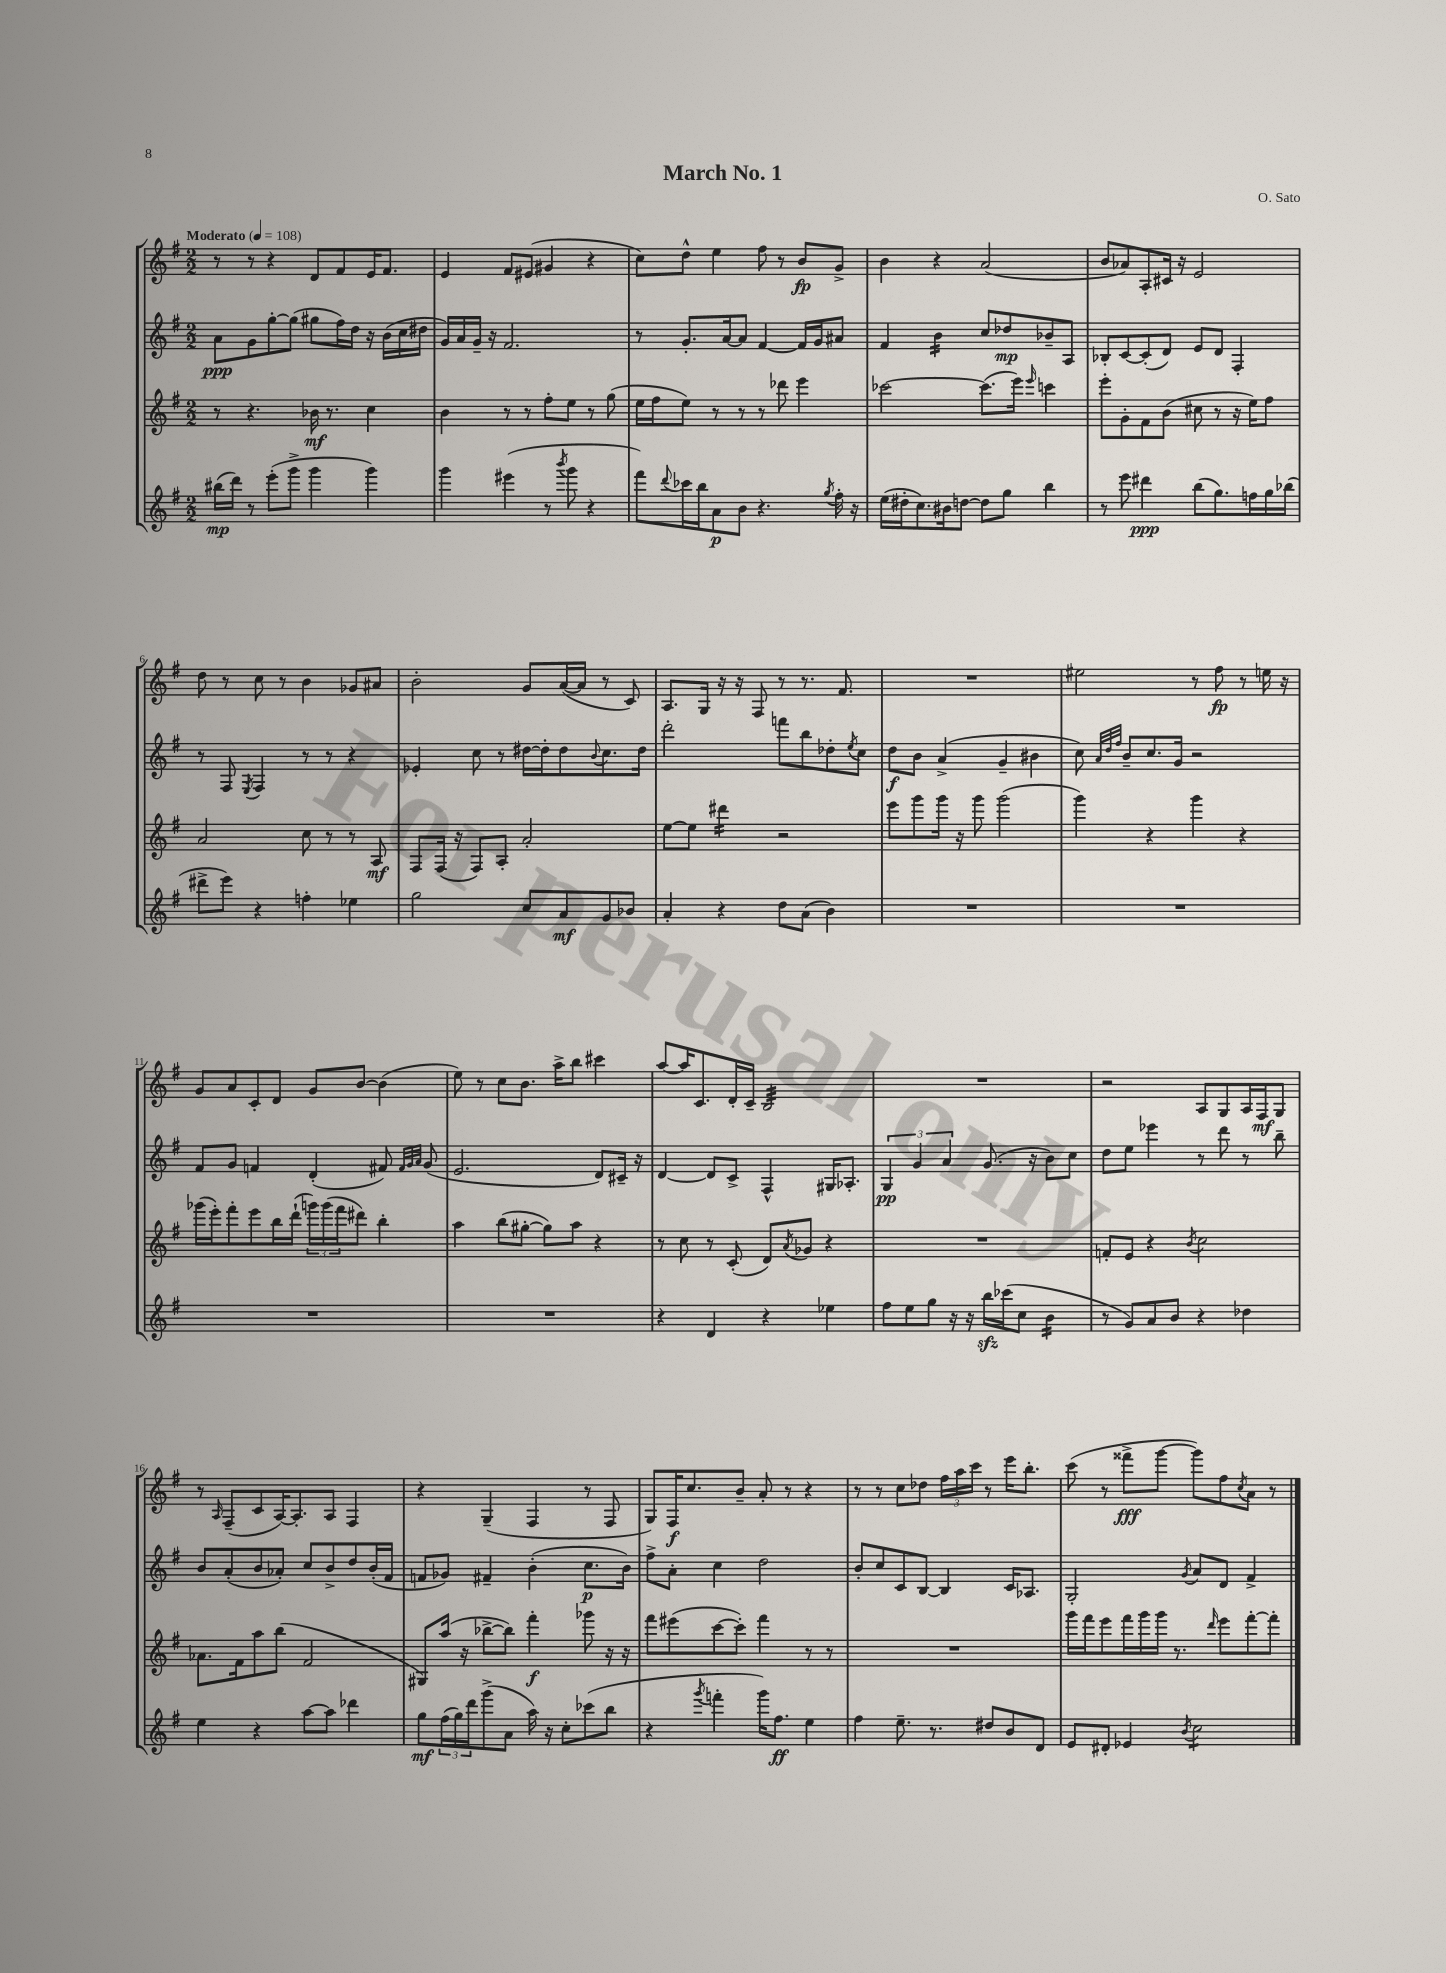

**kern	**kern	**kern	**kern
*staff4	*staff3	*staff2	*staff1
*clefG2	*clefG2	*clefG2	*clefG2
*k[f#]	*k[f#]	*k[f#]	*k[f#]
*M2/2	*M2/2	*M2/2	*M2/2
*MM108	*MM108	*MM108	*MM108
(16bb#	8r	8a	8r
16ddd)	.	.	.
8r	4.r	8g	8r
(8eee'	.	[8gg'	4r
8ggg^	.	(8gg]	.
4ggg	16b-	8gg#	8d
.	8.r	.	.
.	.	16ff#)	8f#
.	.	16dd	.
4ggg)	4cc	16r	16e
.	.	(16b	8.f#
.	.	16cc	.
.	.	16dd#	.
=	=	=	=
4ggg	4b	16g)	4e
.	.	16a	.
.	.	16g~	.
.	.	16r	.
(4eee#	8r	2.f#	8f#
.	8r	.	(8e#
8r	8ff#'	.	4g#
8qbbb	.	.	.
8ggg	8ee	.	.
4r	8r	.	4r
.	(8gg	.	.
=	=	=	=
8fff#)	16ee	8r	8cc)
.	16ff#	.	.
8qqddd	.	.	.
16ccc-	8ee)	8.g'	8dd^^
16bb	.	.	.
8a	8r	.	4ee
.	.	[16a	.
8b	8r	8a]	.
4.r	8r	[4f#	8ff#
.	8ddd-	.	8r
.	4eee	16f#]	8b
.	.	16g	.
8qgg	.	.	.
16ff#'	.	8a#	8g^
16r	.	.	.
=	=	=	=
(16ee	[2ccc-	4f#	4b
16dd#'	.	.	.
8.cc)	.	.	.
.	.	4b	4r
16b#	.	.	.
[8dd	.	.	.
8dd]	(8.ccc-]	8cc	(2a
8gg	.	8dd-	.
.	16eee)	.	.
.	16qqeee	.	.
4bb	4ccc	8b-~	.
.	.	8A	.
=	=	=	=
8r	8eee'	8B-'	8b
8eee	8g'	[8c	8a-)
4ddd#	8f#	(8c']	8A'
.	(8b	8d)	16c#
.	.	.	16r
(8bb	8cc#	8e	2e
8.gg)	8r	8d	.
.	16r	4F#'	.
16ff	16ee)	.	.
16gg	8ff#	.	.
(16bb-	.	.	.
=	=	=	=
8ddd#^	2a	8r	8dd
8eee)	.	8F#	8r
.	.	8qE	.
4r	.	4F#	8cc
.	.	.	8r
4ff'	8cc	8r	4b
.	8r	8r	.
4ee-	8r	4r	8g-
.	8A	.	8a#
=	=	=	=
2gg	8F#	4e-'	2b'
.	(16F#	.	.
.	16r	.	.
.	8F#)	8cc	.
.	8A'	8r	.
8cc	2a'	[16dd#	8g
.	.	16dd#']	.
8a	.	8dd#	([16a
.	.	.	16a]
.	.	8qqb	.
8g	.	8.cc	8r
8b-	.	.	8c)
.	.	16dd#	.
=	=	=	=
4a'	[8ee	2ddd'	8.A
.	8ee]	.	.
.	.	.	16G
4r	4ddd#	.	16r
.	.	.	16r
.	.	.	8F#
8dd	2r	8fff	8r
(8a	.	8bb	8.r
4b)	.	8dd-'	.
.	.	.	8.f#
.	.	8qee	.
.	.	8cc	.
=	=	=	=
1r	8eee	8dd	1r
.	8ggg	8b	.
.	16ggg	(4a^	.
.	16r	.	.
.	8ggg	.	.
.	(2ggg	4g~	.
.	.	4b#	.
=	=	=	=
1r	4ggg)	8cc)	2ee#
.	.	32qqa	.
.	.	32qqdd	.
.	.	32qqff#	.
.	.	8b~	.
.	4r	8.cc	.
.	.	16g	.
.	4ggg	2r	8r
.	.	.	8ff#
.	4r	.	8r
.	.	.	16ee
.	.	.	16r
=	=	=	=
1r	(16ggg-	8f#	8g
.	16eee')	.	.
.	8fff#'	8g	8a
.	8eee	4f	8c'
.	16bb	.	8d
.	(16ddd`	.	.
.	24ggg)	(4d'	8g
.	(24ggg	.	.
.	24fff#	.	.
.	8ddd#)	.	[8b
.	4bb'	8f#)	(4b]
.	.	32qqf#	.
.	.	32qqg	.
.	.	32qqa	.
.	.	(8g	.
=	=	=	=
1r	4aa	2.e	8ee)
.	.	.	8r
.	(8bb	.	8cc
.	[8gg#'	.	8.b
.	8gg#])	.	.
.	.	.	16aa^
.	8aa	.	8bb
.	4r	8d)	4ccc#
.	.	16c#~	.
.	.	16r	.
=	=	=	=
4r	8r	[4d	[8aa
.	8cc	.	16aa]
.	.	.	8.c
4d	8r	8d]	.
.	(8c'	8c^	16d'
.	.	.	16c~
4r	8d)	4F#^^	2B
.	8qa	.	.
.	8g-	.	.
4ee-	4r	16G#	.
.	.	8.A-'	.
=	=	=	=
8ff#	1r	6G	1r
8ee	.	.	.
.	.	6g	.
8gg	.	.	.
.	.	6a	.
16r	.	.	.
16r	.	.	.
16bb	.	(8.g	.
(16ccc-	.	.	.
8cc	.	.	.
.	.	16r	.
4b	.	8b)	.
.	.	8cc	.
=	=	=	=
8r	8f'	8dd	2r
8g)	8e	8ee	.
8a	4r	4eee-	.
8b	.	.	.
.	8qb	.	.
4r	2cc	8r	8A
.	.	8ddd	8G
4dd-	.	8r	16A
.	.	.	16F#
.	.	8bb~	8G
=	=	=	=
4ee	8.a-	8b	8r
.	.	.	16qqA
.	.	(8a'	(8F#~
.	16f#	.	.
4r	8aa	8b	8c
.	(8bb	8a-')	[16A)
.	.	.	8.A']
[8aa	2f#	8cc	.
8aa]	.	8b^	8A
4ddd-	.	8dd	4F#
.	.	(16b'	.
.	.	16f#	.
=	=	=	=
8gg	8G#)	8f	4r
(24ff#	(16aa	8g-)	.
24gg)	.	.	.
.	16r	.	.
24ddd	.	.	.
(8ggg^	[8bb-^	4f#~	(4G~
8a	8bb-])	.	.
16aa)	4fff#'	(4b'	4F#
16r	.	.	.
8cc'	.	.	.
(8ccc-	8ggg-	8.cc	8r
8bb	16r	.	8F#
.	16r	16b)	.
=	=	=	=
4r	8fff#	8ff#^	8G)
.	(8eee#	8a'	16F#
.	.	.	8.cc
8qggg	.	.	.
4fff'	[8ccc	4cc	.
.	8ccc'])	.	8b~
16ggg)	4fff#	2dd	8a'
8.ff#	.	.	.
.	.	.	8r
4ee	8r	.	4r
.	8r	.	.
=	=	=	=
4ff#	1r	8b'	8r
.	.	8cc	8r
8.ee~	.	8c	8cc
.	.	[8B	8dd-
8.r	.	.	.
.	.	4B]	24ff#
.	.	.	24aa
.	.	.	24ccc
8dd#	.	.	8r
8b	.	16c	16eee
.	.	8.A-	8.bb'
8d	.	.	.
=	=	=	=
8e	16ggg	2G'	(8ccc
.	16fff#	.	.
8d#'	8eee	.	8r
4e-	16fff#	.	8fff##^
.	16ggg	.	.
.	16ggg	.	[8ggg
.	8.r	.	.
8qb	.	8qg	.
2cc	.	8a	8ggg])
.	16qqddd	.	.
.	8eee	8d	8ff#
.	.	.	8qcc
.	[8fff#'	4f#^	8a
.	8fff#']	.	8r
==	==	==	==
*-	*-	*-	*-
